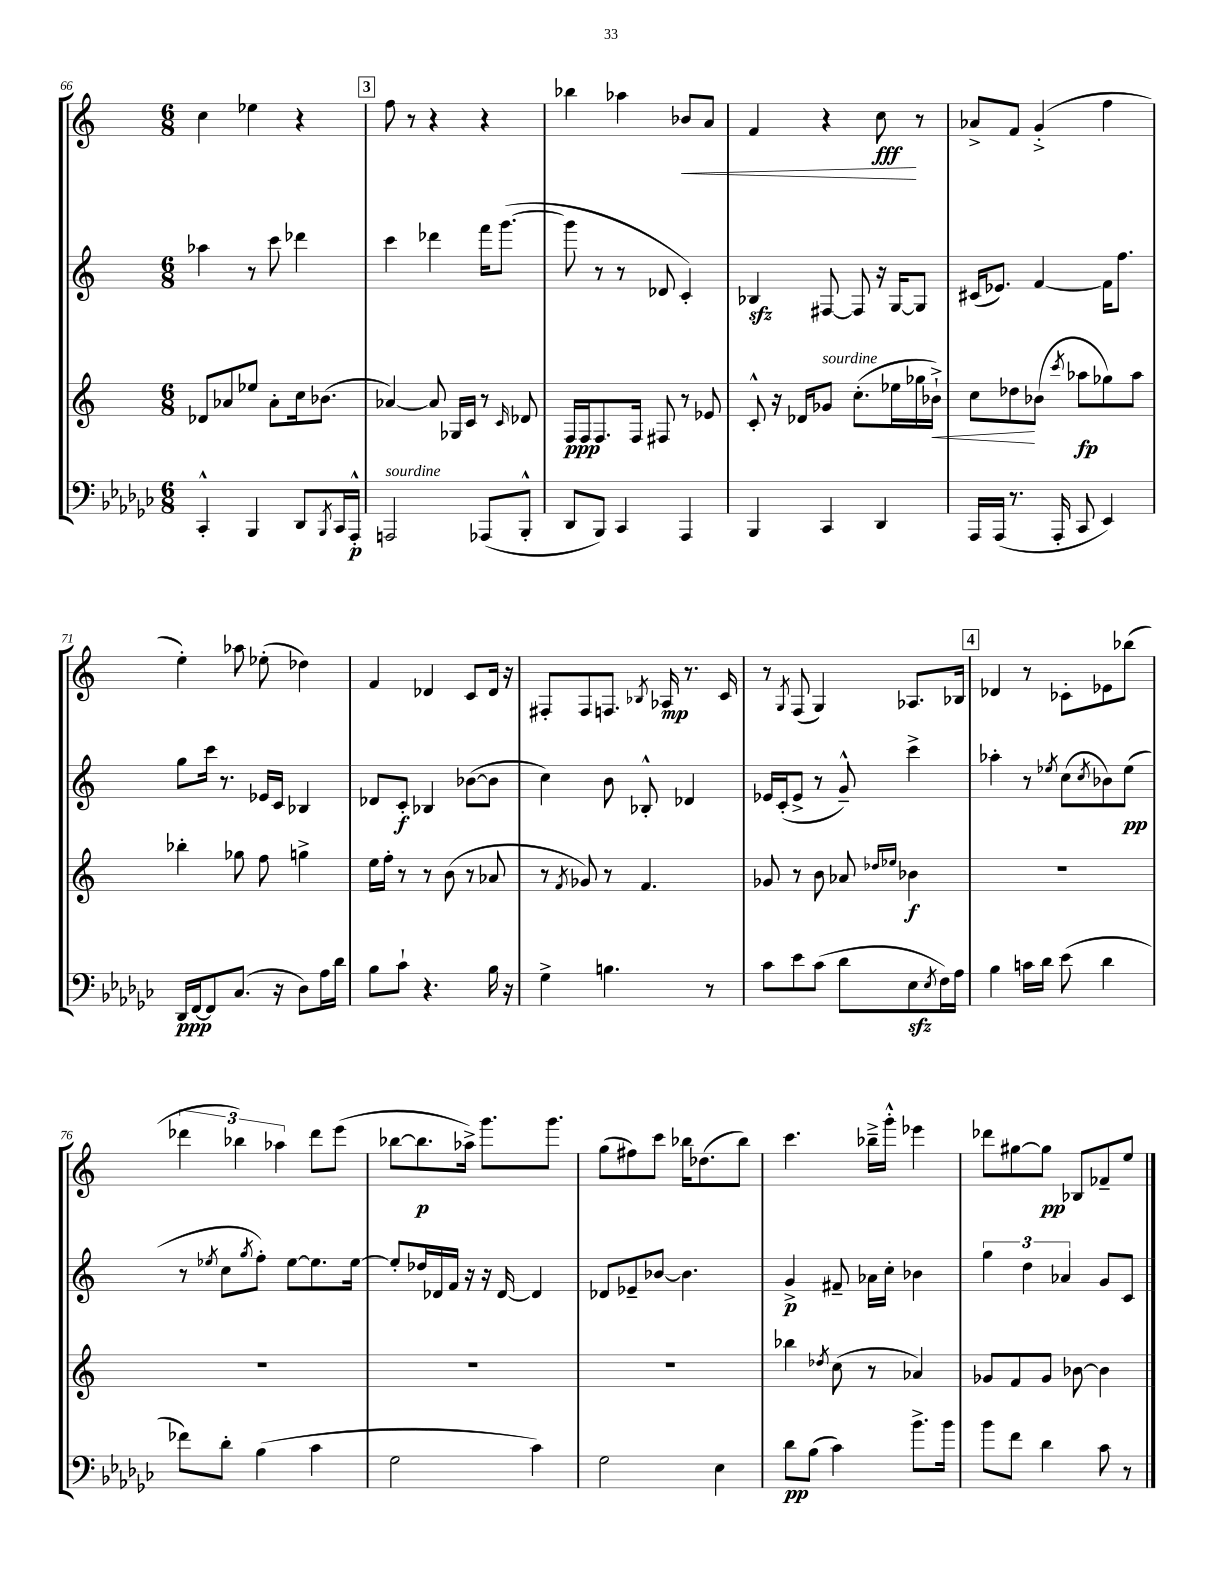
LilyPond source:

<<
\new StaffGroup <<
\new Staff = "s0" {
    \clef treble \key c \major \numericTimeSignature \time 6/8
    c''4 ees''4 r4 |
    \mark \markup { \box "3" } f''8 r8 r4 r4 |
    bes''4 aes''4 bes'8\< a'8 |
    f'4 r4 c''8\fff\! r8 |
    aes'8-> f'8 g'4-.->( f''4 |
    e''4-.) aes''8 ees''8-.( des''4) |
    f'4 des'4 c'8 des'16 r16 |
    fis8-. fis8 f8. \acciaccatura { bes8 } aes16\mp r8. c'16 |
    r8 \acciaccatura { g8 } f8( g4) aes8. bes16 |
    \mark \markup { \box "4" } des'4 r8 ces'8-. ees'8 bes''8( |
    \tuplet 3/2 { des'''4 bes''4) aes''4 } des'''8 e'''8( |
    bes''8~ bes''8.\p aes''16->) g'''8. g'''8. |
    g''8( fis''8) c'''8 bes''16 des''8.( bes''8) |
    c'''4. bes''16---> g'''16-.-^ ees'''4 |
    des'''8 gis''8~ gis''8\pp bes8 fes'8-- e''8 \bar "|." |
}
\new Staff = "s1" {
    \clef treble \key c \major \numericTimeSignature \time 6/8
    aes''4 r8 c'''8 des'''4 |
    \mark \markup { \box "3" } c'''4 des'''4 f'''16 g'''8.~( |
    g'''8 r8 r8 des'8 c'4-.) |
    bes4\sfz fis8~ fis8 r16 g16~ g8 |
    cis'16( ees'8.) f'4~ f'16 f''8. |
    g''8 c'''16 r8. ees'16 c'16 bes4 |
    des'8 c'8-.\f bes4 bes'8~( bes'8 |
    c''4) b'8 bes8-.-^ des'4 |
    ees'16 c'16-.( ees'8-> r8 g'8---^) c'''4-> |
    \mark \markup { \box "4" } aes''4-. r8 \acciaccatura { ees''8 } c''8( \acciaccatura { c''8 } bes'8) ees''8\pp( |
    r8 \acciaccatura { ees''8 } c''8 \acciaccatura { g''8 } f''8-.) ees''8~ ees''8. ees''16~ |
    ees''8-. des''16 des'16 f'16 r16 r16 des'16~ des'4 |
    des'8 ees'8-- bes'8~ bes'4. |
    g'4->\p fis'8-- aes'16 c''16-. bes'4 |
    \tuplet 3/2 { g''4 d''4 aes'4 } g'8 c'8 \bar "|." |
}
\new Staff = "s2" {
    \clef treble \key c \major \numericTimeSignature \time 6/8
    des'8 aes'8 ees''8 aes'8-. c''16 bes'8.( |
    \mark \markup { \box "3" } aes'4~) aes'8 ges16 c'16 r8 \grace { c'16 } des'8 |
    f16\ppp f16 f8. f16 fis8 r8 ees'8 |
    c'8-.-^ r16 des'16 ges'8^\markup { \italic "sourdine" } c''8.-.( ees''16 ges''16 bes'16-!->\<) |
    c''8 des''8\! bes'8( \acciaccatura { c'''8 } aes''8\fp ges''8) aes''8 |
    bes''4-. ges''8 f''8 g''4-> |
    e''16 f''16-. r8 r8 b'8( r8 aes'8 |
    r8 \acciaccatura { f'8 } ges'8) r8 f'4. |
    ges'8 r8 b'8 aes'8 \grace { des''16 ees''16 } bes'4\f |
    \mark \markup { \box "4" } R2. |
    R2. |
    R2. |
    R2. |
    bes''4 \acciaccatura { des''8 } c''8( r8 aes'4) |
    ges'8 f'8 ges'8 bes'8~ bes'4 \bar "|." |
}
\new Staff = "s3" {
    \clef bass \key ges \major \numericTimeSignature \time 6/8
    ces,4-.-^ bes,,4 des,8 \acciaccatura { bes,,8 } ces,16 aes,,16-.-^\p |
    \mark \markup { \box "3" } a,,2^\markup { \italic "sourdine" } aes,,8( bes,,8-.-^ |
    des,8 bes,,8) ces,4 aes,,4 |
    bes,,4 ces,4 des,4 |
    aes,,16 aes,,16( r8. aes,,16-. ces,8 ees,4) |
    des,16\ppp f,16~ f,8 ces8.( r16 des8) aes16 des'16 |
    bes8 ces'8-! r4. bes16 r16 |
    ges4-> b4. r8 |
    ces'8 ees'8 ces'8( des'8 ees8\sfz \acciaccatura { ees8 } f16) aes16 |
    \mark \markup { \box "4" } bes4 c'16 des'16 ees'8( des'4 |
    fes'8) des'8-. bes4( ces'4 |
    ges2 ces'4) |
    ges2 ees4 |
    des'8\pp bes8( ces'4) bes'8.-> bes'16 |
    bes'8 f'8 des'4 ces'8 r8 \bar "|." |
}
>>
>>
\layout { \context { \Score currentBarNumber = #66 } }
